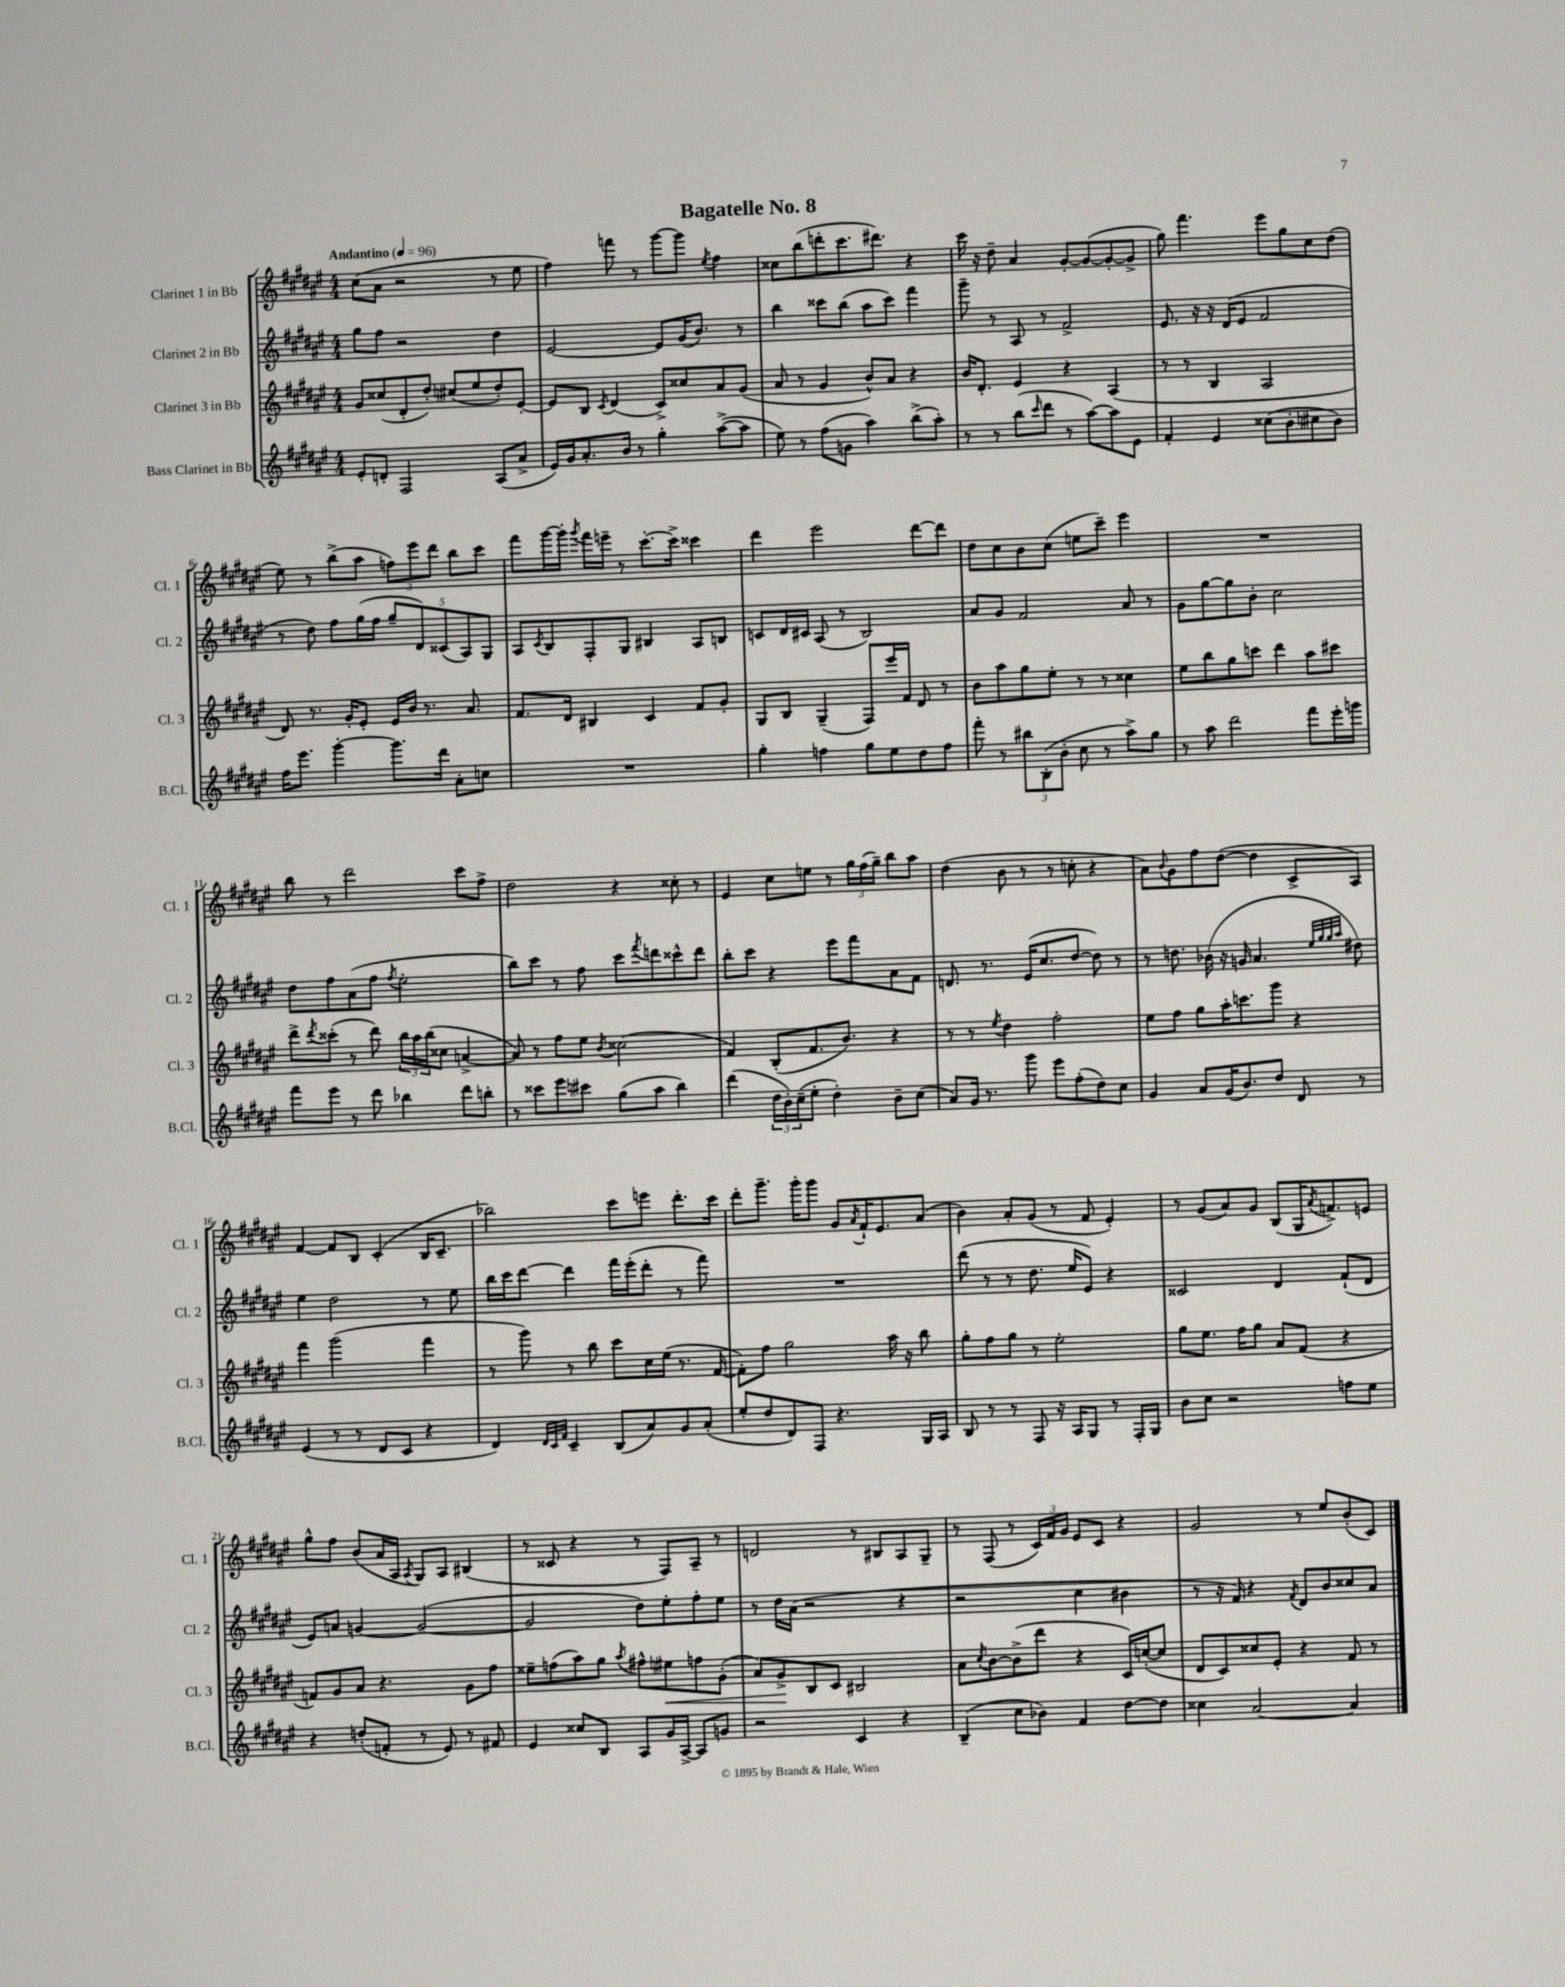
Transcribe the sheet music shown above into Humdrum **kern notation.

**kern	**kern	**dynam	**kern	**kern
*part4	*part3	*part3	*part2	*part1
*staff4	*staff3	*staff3	*staff2	*staff1
*I"Bass Clarinet in Bb	*I"Clarinet 3 in Bb	*	*I"Clarinet 2 in Bb	*I"Clarinet 1 in Bb
*I'B.Cl.	*I'Cl. 3	*	*I'Cl. 2	*I'Cl. 1
*clefG2	*clefG2	*	*clefG2	*clefG2
*k[f#c#g#d#a#e#]	*k[f#c#g#d#a#e#]	*	*k[f#c#g#d#a#e#]	*k[f#c#g#d#a#e#]
*M4/4	*M4/4	*	*M4/4	*M4/4
*MM96	*MM96	*	*MM96	*MM96
=1	=1	=1	=1	=1
!	!	!	!	!LO:TX:a:B:t=Andantino
8e#'/L	8g#/L	.	8gg#\L	(8cc#\L
8dn'/J	(8cc##X/	.	8ff#\J	8a#\J
2F#/	8d#'/	.	2r	2r
.	8dd#'/J)	.	.	.
.	(8cc#X/L	.	.	.
.	8ee#/	.	.	.
(8A#/L	8dd#'/)	.	4dd#\	8r
8a#^/J	[8e#'/J	.	.	8ee#\
=2	=2	=2	=2	=2
16e#/LL)	8e#/L]	.	[2e#/	4ff#\)
16g#/J	.	.	.	.
8.a#'/	8B/J	.	.	.
.	8qc#/	.	.	.
.	(4d#/	.	.	8fffn\
16b/Jk	.	.	.	.
8r	.	.	.	8r
4gg#'\	8c#^/L)	.	8e#/L]	[8ggg#\L
.	8cc##X/	.	(16g#/K	8ggg#\J]
.	.	.	8.b/J)	.
.	.	.	.	8qee#/
([8aa#^\L	8a#/	.	.	4ff#\
8aa#\J]	(8g#/J	.	8r	.
=3	=3	=3	=3	=3
8ee#\)	8a#/	.	4bb\	8cc##X\L
8r	8r	.	.	(8bb\
(8ff#\L	4g#/	.	8ccc##X\L	8dddn'\
8gn\J	.	.	(8bb\J	8.ccc#\
4aa#\)	8b^^/L)	.	8aa#\L	.
.	.	.	.	8.ddd#X\J)
.	8a#/J	.	8ccc##\J)	.
(8bb^\L	4r	.	4fff#\	4r
8aa#'\J)	.	.	.	.
=4	=4	=4	=4	=4
8r	16b/KL	.	8ggg#~\	16ccc#\
.	8.d#'/J	.	.	16r
8r	.	.	8r	8dd#~\
(8bb\L	4e#/	.	8A#/	4a#/
16qqccc#/	.	.	.	.
8ddd#\J	.	.	8r	.
8r	4r	.	2f#^/	[8g#'/L
[8aa#\L)	.	.	.	(8g#/_
8aa#\]	(4A#/	.	.	8g#'/_
8e#\J	.	.	.	8g#^/J]
=5	=5	=5	=5	=5
4f#'/	8r	.	8.e#/	8gg#\)
.	8r	.	.	4.fff#\
.	.	.	16r	.
4e#/	4B/	.	16r	.
.	.	.	(16d#/KL	.
.	.	.	8e#/J	.
(8cc##X\L	2A#/	.	2f#/	8eee#\L
8b'\	.	.	.	8gg#\
8cc#X\	.	.	.	8cc#\
8b\J)	.	.	.	(8dd#\J
!!LO:LB:g=z
=6	=6	=6	=6	=6
16ff#\KL	8d#/)	.	8r	8ee#\)
8.eee#\J	.	.	.	.
.	8.r	.	8dd#\)	8r
[4ggg#'\	.	.	8ff#\L	(8bb^\L
.	16g#'/KL	.	.	.
.	8e#'/J	.	(16gg#\L	8aa#\J
.	.	.	16ff#\JJ	.
8.ggg#\L]	16e#/LL	.	10gg#~/L	12ffn\L)
.	16b/JJ	.	.	.
.	.	.	.	12eee#\
.	.	.	10d#/)	.
.	8.r	.	.	.
.	.	.	.	12ddd#\J
16ddd#\Jk	.	.	.	.
.	.	.	(10c##X/	.
8a#'\L	.	.	.	8bb\L
.	.	.	10A#/)	.
.	8.a#/	.	.	.
8ccn\J	.	.	.	8ccc#\J
.	.	.	10G#/J	.
=7	=7	=7	=7	=7
1r	8.f#/L	.	8A#/L	8fff#\L
.	.	.	8qc#/	.
.	.	.	8B/	[16ggg#\L
.	16d#/Jk	.	.	16ggg#'\JJ]
.	.	.	.	8qggg#/
.	4B#X/	.	8F#'/	16fff#\LL
.	.	.	.	16eeen~\JJ
.	.	.	8G#/J	8r
.	4c#/	.	4B#X/	[8.ccc#'\L
.	.	.	.	16ccc#^\Jk]
.	8f#/L	.	8A#/L	4ccc##X\
.	8g#'/J	.	8Bn/J	.
=8	=8	=8	=8	=8
4gg#'\	8G#/L	.	8cn/L	4ddd#\
.	8B/J	.	16d#/L	.
.	.	.	16c#X/JJ	.
4ffn\	(4G#~/	.	(8A#/	2eee#\
.	.	.	8r	.
8gg#\L	8F#/L)	.	2B/)	.
8ee#\	16eee#/L	.	.	.
.	16f#/JJ	.	.	.
8dd#\	8d#/	.	.	[8ddd#\L
8ff\J	8r	.	.	8ddd#\J]
=9	=9	=9	=9	=9
8fff#'\	8b\L	.	8a#/L	8dd#\L
8r	8aa#\	.	8g#/J	8cc#\
12bb#X\L	8gg#\	.	2f#/	8b\
(12B'\	.	.	.	.
.	8ee#'\J	.	.	(8cc#\J
12b'\J	.	.	.	.
8cc#\	8r	.	.	8een\L
8r	8r	.	.	8ccc#~\J)
8aa#^\L)	4cc##X\	.	8a#/	4eee#\
8gg#\J	.	.	8r	.
=10	=10	=10	=10	=10
8r	8ee#\L	.	8g#\L	1r
8aa#\	8bb\	.	[8gg#\	.
2ddd#\	8gg#\	.	8gg#\]	.
.	8cccn\J	.	8b'\J	.
.	4ddd#\	.	2cc#\	.
8fff#\L	8aa#\L	.	.	.
16eee#'\L	8ccc#X\J	.	.	.
16gggn\JJ	.	.	.	.
!!LO:LB:g=z
=11	=11	=11	=11	=11
8fff#\L	8ddd#^\L	.	8dd#\L	8bb\
.	8qddd#/	.	.	.
8eee#\J	(8ccc##X'\J	.	8ff#\	8r
8r	8r	.	(8a#\	2ddd#\
8ddd#\	8ddd#\)	.	8ff#\J	.
.	.	.	8qff#/	.
4bb-X\	24bb\LL	.	2ee#'\	.
.	24aa#\	.	.	.
.	(24bb\J	.	.	.
.	8cc##X\J	.	.	.
8ddd#\L	[4an^/	.	.	8ccc#\L
8bbn'\J	.	.	.	8ff#^\J
=12	=12	=12	=12	=12
8r	8a/])	.	8bb\L)	2dd#\
8ccc##X\L	8r	.	8ccc#\J	.
8eee#\	8ff#\L	.	8r	.
8ccc#X\J	8ee#\J	.	8ff#\	.
.	8qb/	.	.	.
(8gg#\L	(2cc##X\	.	8ccc#\L	4r
.	.	.	8qfff#/	.
8aa#\J	.	.	8dddn\	.
4bb\)	.	.	8ccc##X^^\	8cc##X'\
.	.	.	8ddd\J	8r
=13	=13	=13	=13	=13
(4ddd#\	4f#/)	.	8bb'\L	4e#/
.	.	.	8ccc#\J	.
24dd#\LL	(8B'/L	.	4r	8cc#\L
24b'\)	.	.	.	.
(24cc#~\J	.	.	.	.
8ee#'\J	8.f#/	.	.	8een\J
4dd#'\)	.	.	8eee#\L	8r
.	8.b/J)	.	.	.
.	.	.	8fff#\	24gg#\LL
.	.	.	.	(24ff#\
.	.	.	.	24gg#~\JJ)
8b~\L	4r	.	8a#\	8bb\L
(8cc#\J	.	.	8f#\J	8aa#\J
=14	=14	=14	=14	=14
8a#/L)	8r	.	8.dn/	(4dd#\
16g#/Jk	8r	.	.	.
8.r	.	.	8.r	.
.	8qee#/	.	.	.
.	4dd#\	.	.	8b\
8ggg#\	.	.	(16e#/KL	8r
.	.	.	8.cc#/	.
8eee#\L	2ff#'\	.	.	8r
(8ff#'\	.	.	[8dd#/J	8ccn'\
8dd#\)	.	.	8dd#\])	4r
8cc#\J	.	.	8r	.
=15	=15	=15	=15	=15
4g#/	8ee#\L	.	8r	8a#\L)
.	.	.	.	8qqb/
.	8ff#\J	.	8.ddn\	8g#\
8a#/L	8gg#\L	.	.	8ff#\
.	.	.	(16b-X\	.
(16g#/K	16aa#'\K	.	16r	([8dd#\J
8.b/)	8.cccn\	.	16gn/	.
.	.	.	4.a#/	4dd#\]
8dd#/J	8ggg#\J	.	.	.
8d#/	4r	.	.	8c#^/L
.	.	.	32qqee#/LLL	.
.	.	.	32qqgg#/	.
.	.	.	32qqgg#/	.
.	.	.	32qqaa#/JJJ	.
8r	.	.	8dd#X\)	8A#/J)
!!LO:LB:g=z
=16	=16	=16	=16	=16
(4e#/	4fff#\	.	4ee#\	[4f#/
8r	(2ggg#\	.	2dd#\	8f#/L]
8r	.	.	.	8B/J
8d#/L	.	.	.	(4c#'/
8c#/J	.	.	.	.
4r	4fff#\	.	8r	16B/KL
.	.	.	.	8.c#~/J
.	.	.	8ee#\	.
=17	=17	=17	=17	=17
4d#/)	8r	.	16bb\LL	2bb-X\)
.	.	.	16ccc#\J	.
.	8ggg#\)	.	[8ddd#\J	.
32qqd#/LLL	.	.	.	.
32qqc#/	.	.	.	.
32qqf#/JJJ	.	.	.	.
4c#~/	8r	.	4ddd#\]	.
.	8bb\	.	.	.
(8B/L	8ccc#\L	.	16fff#\LL	8ccc#\L
.	.	.	(16eee#'\J	.
8a#/)	16cc#\L	.	8ddd#'\J	8eeen\J
.	(16ee#\JJ	.	.	.
8g#/	8.r	.	8r	8.ddd#'\L
(8a#'/J	.	.	8fff#\)	.
.	[16f#/	.	.	16ccc#\Jk
=18	=18	=18	=18	=18
8ee#'/L	8f#'\L])	.	1r	8ddd#'\L
8dd#/	8ff#\J	.	.	8.ggg#~\J
8d#/)	2gg#\	.	.	.
.	.	.	.	16ggg#'\KL
8F#/J	.	.	.	8ggg#\J
4.r	.	.	.	8g#/L
.	.	.	.	8qa#/
.	.	.	.	16f#`/K
.	.	.	.	8.e#/
.	16aa#\	.	.	.
.	16r	.	.	.
16G#/LL	8bb\	.	.	(8a#/J
16A#/JJ	.	.	.	.
=19	=19	=19	=19	=19
8B/	8gg#'\L	.	(8ddd#\	4b\)
8r	8ff#\	.	8r	.
8r	8gg#\J	.	8r	8a#'/L
8F#/	8r	.	8.dd#\	(8g#/J
16r	2ee#'\	.	.	8r
16A#/KL	.	.	16ee#/KL	.
8G#/J	.	.	8e#/J)	8f#/
8r	.	.	4r	4e#'/)
16F#'/LL	.	.	.	.
16G#/JJ	.	.	.	.
=20	=20	=20	=20	=20
8b\L	8gg#\L	.	2c##X/	8r
8cc#\J	8.ee#\J	.	.	(8g#/L
2r	.	.	.	8a#/)
.	16ff#\KL	.	.	.
.	8gg#\J	.	.	8g#/J
.	8a#/L	.	4d#/	(8B/L
.	(8f#/J	.	.	16G#/K
.	.	.	.	8qa#/
.	.	.	.	8.fn^/)
8ffn\L	4r	.	(8f#`/L	.
8ee#\J	.	.	8d#/J	8en/J
!!LO:LB:g=z
=21	=21	=21	=21	=21
4r	8fn/L)	.	8e#/L)	8gg#^^\L
.	8g#/	.	8an/J	8ff#\J
(8ddn'/L	8a#/J	.	[4gn/	(8b/L
8fn'/J	4.r	.	.	16a#/L
.	.	.	.	16A#/JJ
.	.	.	.	8qA#/
8r	.	.	(2g/_	8G#/L)
8e#/)	.	.	.	8A#/J
8r	8g#\L	.	.	(4B#X/
8f#X/	8ff#\J	.	.	.
=22	=22	=22	=22	=22
4e#/	8ee##X~\L	.	2g/]	8r
.	(8ffn\	.	.	8c##X/
8cc##X/L	8aa#\)	.	.	4r
8B/J	8gg#\J	.	.	.
.	8qaa#/	.	.	.
8A#/L	8ff#X^^\L	.	8dd#\L)	8r
!	!	!LO:HP:b	!	!
16g#/L	8ee#X\	<	8ee#'\	8F#/L)
[16A#^/JJ	.	.	.	.
8A#/L]	8ffn\	.	8ff#'\	8A#~/J
8gn/J	(8g#'\J	.	8ee#\J	8r
=23	=23	=23	=23	=23
2r	8a#/L)	.	8r	2dn/
.	8g#^/	.	16dd#\LL	.
.	.	.	(16a#\JJ	.
.	8B/	[	2r	.
.	8c#/J	.	.	.
4c#/	2B#X/	.	.	8r
.	.	.	.	8B#X/L
4r	.	.	4r	8A#/
.	.	.	.	8G#~/J
=24	=24	=24	=24	=24
(4B~/	8a#\L	.	2r	8r
.	8qcc#/	.	.	.
.	[8b\	.	.	(8F#/
8cc#\L	(8b^\]	.	.	8r
8b-X\J)	8ddd#\J	.	.	24c#/LL)
.	.	.	.	24f#/
.	.	.	.	24g#/JJ
4f#/	4r	.	4cc#\	8e#/L
.	.	.	.	8c#/J
[8dd#\L	16c#/LL)	.	4b#X\	4r
.	([16ccn'/J	.	.	.
8dd#\J]	8cc/J]	.	.	.
=25	=25	=25	=25	=25
4cc##X\	8d#/L	.	8r	2g#/
.	8c#/)	.	16r	.
.	.	.	16f#/)	.
[2a#/	8cc##X/	.	4r	.
.	8e#'/J	.	.	.
.	.	.	8qf#/	.
.	4r	.	8d#/L	8r
.	.	.	8b/	8ee#/L
4a#/]	8f#/	.	8cc##X/	(8b'/
.	8r	.	8a#/J	8c#/J)
==	==	==	==	==
*-	*-	*-	*-	*-
